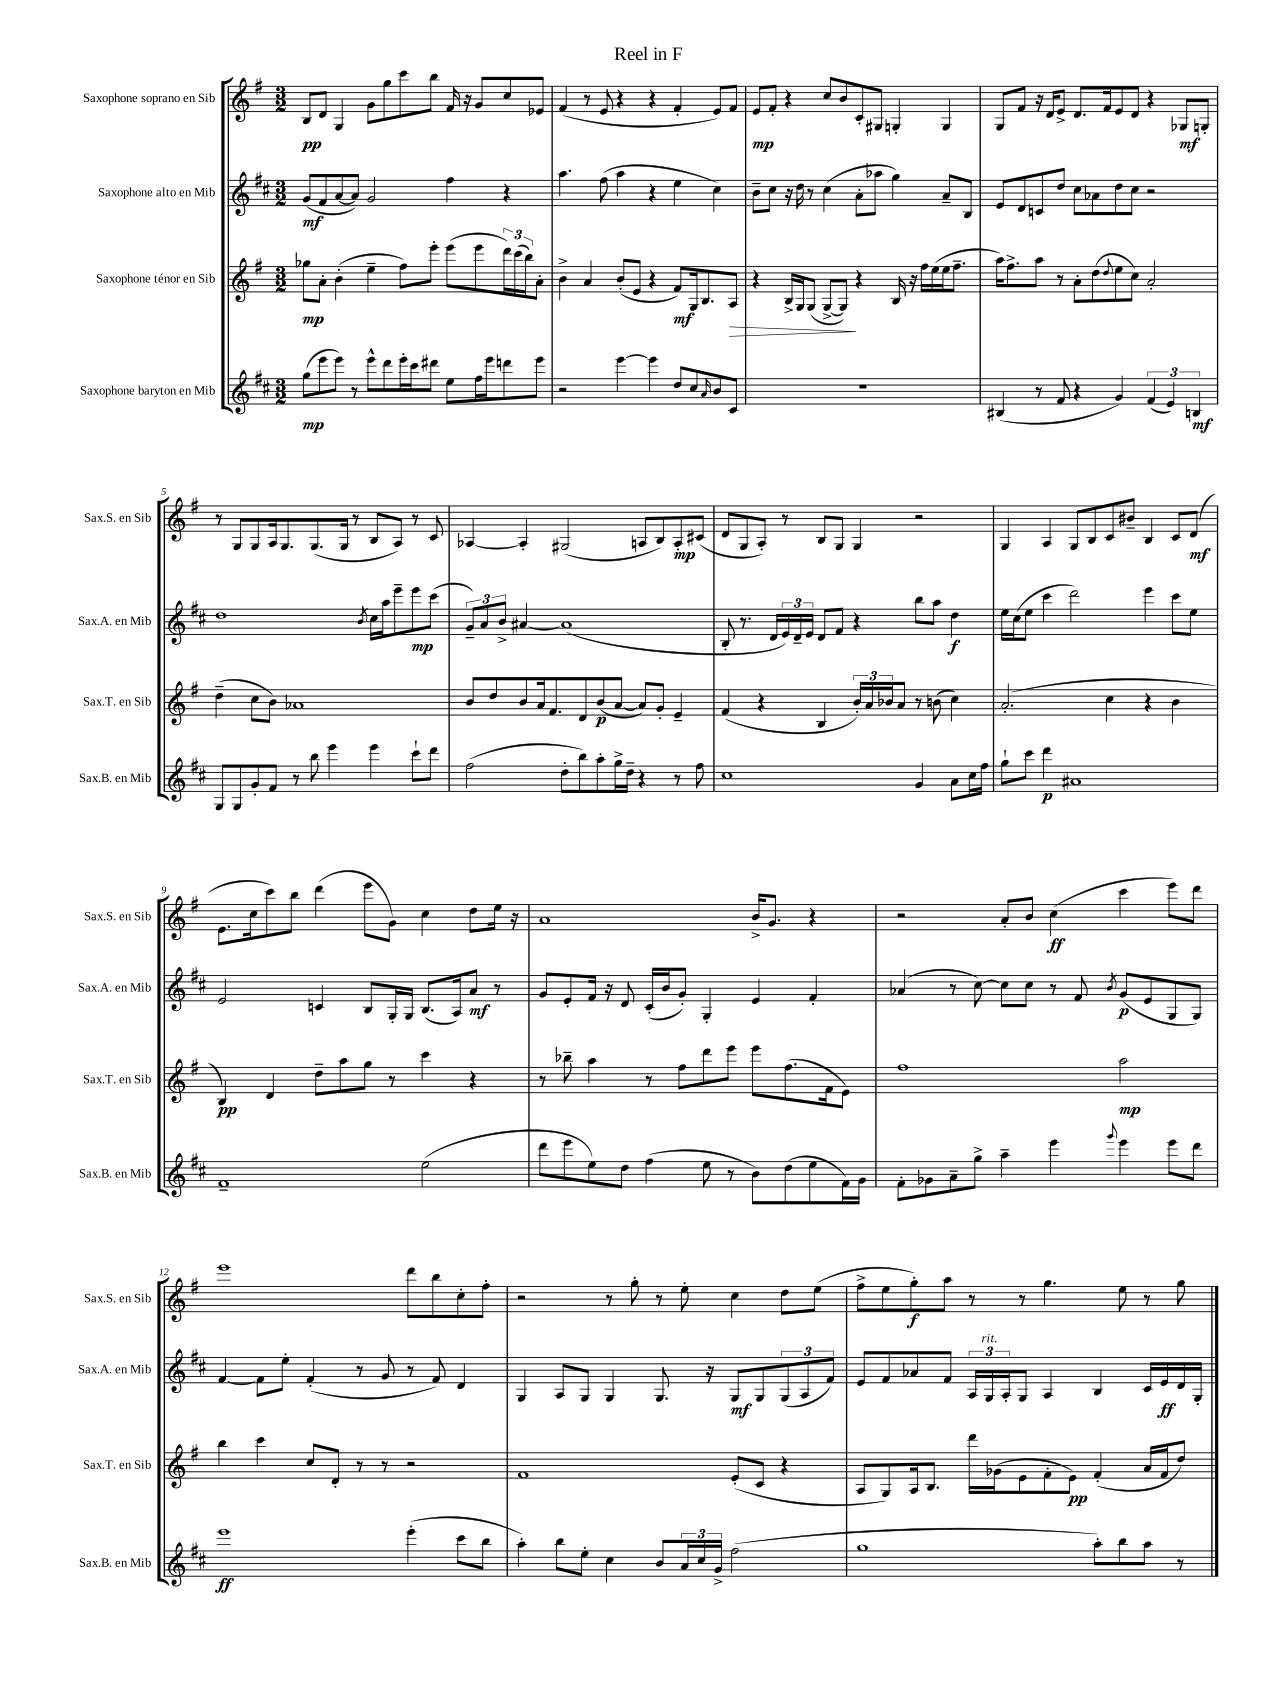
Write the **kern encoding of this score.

**kern	**dynam	**kern	**dynam	**kern	**dynam	**kern	**dynam
*part4	*part4	*part3	*part3	*part2	*part2	*part1	*part1
*staff4	*staff4	*staff3	*staff3	*staff2	*staff2	*staff1	*staff1
*I"Saxophone baryton en Mib	*	*I"Saxophone ténor en Sib	*	*I"Saxophone alto en Mib	*	*I"Saxophone soprano en Sib	*
*I'Sax.B. en Mib	*	*I'Sax.T. en Sib	*	*I'Sax.A. en Mib	*	*I'Sax.S. en Sib	*
*clefG2	*	*clefG2	*	*clefG2	*	*clefG2	*
*k[f#c#]	*	*k[f#]	*	*k[f#c#]	*	*k[f#]	*
*M3/2	*	*M3/2	*	*M3/2	*	*M3/2	*
=1	=1	=1	=1	=1	=1	=1	=1
(8gg\L	mp	8gg-X\L	mp	(8g/L	mf	8B/L	pp
8eee\	.	8a'\J	.	8f#/	.	8d/J	.
8eee\J)	.	(4b'\	.	[8a/	.	4G/	.
8r	.	.	.	8a/J])	.	.	.
8eee^^\L	.	4ee~\	.	2g/	.	8g\L	.
8ddd\	.	.	.	.	.	8gg\	.
16eee'\L	.	8ff#\L)	.	.	.	8ccc\	.
16ccc#\J	.	.	.	.	.	.	.
8ddd#X\J	.	8eee'\J	.	.	.	8bb\J	.
8ee\L	.	(8eee\L	.	4ff#\	.	16f#/	.
.	.	.	.	.	.	16r	.
16ff#\L	.	8eee\	.	.	.	8g/L	.
16eee\J	.	.	.	.	.	.	.
8dddn\	.	24ddd\L)	.	4r	.	8cc/	.
.	.	(24ccc\	.	.	.	.	.
.	.	24bb\J)	.	.	.	.	.
8eee\J	.	8a'\J	.	.	.	8e-X/J	.
=2	=2	=2	=2	=2	=2	=2	=2
2r	.	4b^\	.	4.aa\	.	(4f#/	.
.	.	4a/	.	.	.	8r	.
.	.	.	.	(8ff#\	.	8e/	.
[4eee\	.	(8b'/L	.	4aa\	.	4r	.
.	.	8e/J	.	.	.	.	.
4eee\]	.	4r	.	4r	.	4r	.
8dd/L	.	8f#/L)	mf	4ee\	.	4f#'/	.
8cc#/	.	16G/k	.	.	.	.	.
.	.	8.B/	.	.	.	.	.
16qqa/	.	.	.	.	.	.	.
8b/	.	.	.	4cc#\)	.	8e/L)	.
!	!	!	!LO:HP:b	!	!	!	!
8c#/J	.	8A/J	>	.	.	8f#/J	.
=3	=3	=3	=3	=3	=3	=3	=3
1.r	.	4r	.	8b~\L	.	8e/L	mp
.	.	.	.	8cc#\J	.	8f#'/J	.
.	.	16B^/LL	.	16r	.	4r	.
.	.	16G/J	.	16dd\	.	.	.
.	.	(8G/J	.	8r	.	.	.
.	.	[8G^/L	.	(4cc#\	.	8cc/L	.
.	.	8G/J])	.	.	.	8b/	.
.	.	4r	]	8a'\L	.	8c'/	.
.	.	.	.	8aa-X\J	.	8G#X/J	.
.	.	16B/	.	4gg\)	.	4Gn'/	.
.	.	16r	.	.	.	.	.
.	.	16ff#\LL	.	.	.	.	.
.	.	(16ee\	.	.	.	.	.
.	.	16ee\J	.	8a~/L	.	4G/	.
.	.	8.ff#~\J	.	.	.	.	.
.	.	.	.	8B/J	.	.	.
=4	=4	=4	=4	=4	=4	=4	=4
(4B#X/	.	16aa\KL)	.	8e/L	.	8G/L	.
.	.	8.ff#^\	.	.	.	.	.
.	.	.	.	8d/	.	8f#/J	.
8r	.	8aa\J	.	8cn/	.	16r	.
.	.	.	.	.	.	16d/KL	.
8f#/	.	8r	.	8dd/J	.	8e^/J	.
4r	.	8a'\L	.	8cc#\L	.	8.d/L	.
.	.	(8dd\	.	8a-X\	.	.	.
.	.	.	.	.	.	16f#/k	.
.	.	8qqdd/	.	.	.	.	.
4g/)	.	8ee\	.	8dd\	.	8e/	.
.	.	8cc\J)	.	8cc#\J	.	8d/J	.
(6f#/	.	2a'/	.	2r	.	4r	.
6e/)	.	.	.	.	.	.	.
.	.	.	.	.	.	8G-X/L	mf
6Bn/	mf	.	.	.	.	.	.
.	.	.	.	.	.	8Gn'/J	.
!!LO:LB:g=z
=5	=5	=5	=5	=5	=5	=5	=5
8G/L	.	(4dd~\	.	1dd	.	8r	.
8G/	.	.	.	.	.	8G/L	.
8g'/	.	8cc\L	.	.	.	8G/	.
8f#/J	.	8b\J)	.	.	.	16A/k	.
.	.	.	.	.	.	8.G/	.
8r	.	1a-X	.	.	.	.	.
8bb\	.	.	.	.	.	(8.G/	.
4eee\	.	.	.	.	.	.	.
.	.	.	.	.	.	16G/Jk	.
.	.	.	.	.	.	8r	.
.	.	.	.	8qb/	.	.	.
4eee\	.	.	.	16cc#\LL	.	8B/L	.
.	.	.	.	16aa\J	.	.	.
.	.	.	.	8eee~\	.	8A/J)	.
8ccc#`\L	.	.	.	8eee\	mp	8r	.
8ddd\J	.	.	.	(8ccc#\J	.	8c/	.
=6	=6	=6	=6	=6	=6	=6	=6
(2ff#\	.	8b/L	.	12g~/L)	.	[4A-X/	.
.	.	.	.	12a/	.	.	.
.	.	8dd/	.	.	.	.	.
.	.	.	.	12b^/J	.	.	.
.	.	8b/	.	[4a#X/	.	4A-'/]	.
.	.	16a/k	.	.	.	.	.
.	.	8.f#/	.	.	.	.	.
8dd'\L	.	.	.	(1a#]	.	(2G#X/	.
8bb\)	.	8d/	.	.	.	.	.
8aa'\	.	(8b/	p	.	.	.	.
16gg^\L	.	[8a/J	.	.	.	.	.
16dd~\JJ	.	.	.	.	.	.	.
4r	.	8a/L])	.	.	.	8An/L	.
.	.	8g'/J	.	.	.	8B/)	.
8r	.	4e~/	.	.	.	8A'/	mp
8ff#\	.	.	.	.	.	(8c#X/J	.
=7	=7	=7	=7	=7	=7	=7	=7
1cc#	.	(4f#/	.	8B'/	.	8d/L	.
.	.	.	.	8.r	.	8G/	.
.	.	4r	.	.	.	8A'/J)	.
.	.	.	.	16d/LL	.	.	.
.	.	.	.	24e/)	.	8r	.
.	.	.	.	24d~/	.	.	.
.	.	.	.	24e/JJ	.	.	.
.	.	4B/	.	8d/L	.	8B/L	.
.	.	.	.	8f#/J	.	8G/J	.
.	.	24b'/LL)	.	4r	.	4G/	.
.	.	24a/	.	.	.	.	.
.	.	24b-X/J	.	.	.	.	.
.	.	8a/J	.	.	.	.	.
4g/	.	8r	.	8bb\L	.	2r	.
.	.	(8bn\	.	8aa\J	.	.	.
8a\L	.	4cc\)	.	4dd\	f	.	.
16cc#\L	.	.	.	.	.	.	.
16ff#\JJ	.	.	.	.	.	.	.
=8	=8	=8	=8	=8	=8	=8	=8
8gg`\L	.	(2.a'/	.	16ee\LL	.	4G/	.
.	.	.	.	(16cc#\J	.	.	.
8ccc#\J	.	.	.	8ee\J	.	.	.
4ddd\	p	.	.	4ccc#\	.	4A/	.
1a#X	.	.	.	2ddd\)	.	8G/L	.
.	.	.	.	.	.	8B/	.
.	.	4cc\	.	.	.	8c/	.
.	.	.	.	.	.	8b#X~/J	.
.	.	4r	.	4eee\	.	4B/	.
.	.	4b\	.	8ccc#\L	.	8c/L	.
.	.	.	.	8ee\J	.	(8d/J	mf
!!LO:LB:g=z
=9	=9	=9	=9	=9	=9	=9	=9
1f#~	.	4B/)	pp	2e/	.	8.e\L	.
.	.	.	.	.	.	16cc\k	.
.	.	4d/	.	.	.	8ccc\)	.
.	.	.	.	.	.	8bb\J	.
.	.	8dd~\L	.	4cn/	.	(4ddd\	.
.	.	8aa\	.	.	.	.	.
.	.	8gg\J	.	8B/L	.	8eee\L	.
.	.	8r	.	16G'/L	.	8g\J)	.
.	.	.	.	16G/JJ	.	.	.
(2ee\	.	4ccc\	.	(8.B/L	.	4cc\	.
.	.	.	.	16A/k)	.	.	.
.	.	4r	.	8a/J	mf	8dd\L	.
.	.	.	.	8r	.	16ee\Jk	.
.	.	.	.	.	.	16r	.
=10	=10	=10	=10	=10	=10	=10	=10
8ddd\L	.	8r	.	8g/L	.	1a	.
8eee\	.	8bb-X~\	.	8e'/	.	.	.
8ee\)	.	4aa\	.	16f#/Jk	.	.	.
.	.	.	.	16r	.	.	.
8dd\J	.	.	.	8d/	.	.	.
(4ff#\	.	8r	.	(16c#'/LL	.	.	.
.	.	.	.	16b/J	.	.	.
.	.	8ff#\L	.	8g'/J)	.	.	.
8ee\	.	8ddd\	.	4G'/	.	.	.
8r	.	8eee\J	.	.	.	.	.
8b\L)	.	8eee\L	.	4e/	.	16b^/KL	.
.	.	.	.	.	.	8.g/J	.
(8dd\	.	(8.ff#\	.	.	.	.	.
8ee\	.	.	.	4f#'/	.	4r	.
.	.	16f#\k	.	.	.	.	.
16f#\L)	.	8e\J)	.	.	.	.	.
16g\JJ	.	.	.	.	.	.	.
=11	=11	=11	=11	=11	=11	=11	=11
8f#'\L	.	1ff#	.	(4a-X/	.	2r	.
8g-X\	.	.	.	.	.	.	.
8a~\	.	.	.	8r	.	.	.
8gg^\J	.	.	.	[8cc#\)	.	.	.
4aa~\	.	.	.	8cc#\L]	.	8a'/L	.
.	.	.	.	8cc#\J	.	8b/J	.
4eee\	.	.	.	8r	.	(4cc\	ff
.	.	.	.	8f#/	.	.	.
8qqggg/	.	.	.	8qb/	.	.	.
4eee\	.	2aa\	mp	(8g/L	p	4ccc\	.
.	.	.	.	8e/	.	.	.
8eee\L	.	.	.	8G/	.	8eee\L)	.
8ddd\J	.	.	.	8G/J)	.	8ddd\J	.
!!LO:LB:g=z
=12	=12	=12	=12	=12	=12	=12	=12
1eee	ff	4bb\	.	[4f#/	.	1eee	.
.	.	4ccc\	.	8f#\L]	.	.	.
.	.	.	.	8ee'\J	.	.	.
.	.	8cc/L	.	(4f#'/	.	.	.
.	.	8d'/J	.	.	.	.	.
.	.	8r	.	8r	.	.	.
.	.	8r	.	8g/	.	.	.
(4eee'\	.	2r	.	8r	.	8ddd\L	.
.	.	.	.	8f#/)	.	8bb\	.
8ccc#\L	.	.	.	4d/	.	8cc'\	.
8bb\J	.	.	.	.	.	8ff#'\J	.
=13	=13	=13	=13	=13	=13	=13	=13
4aa'\)	.	1f#	.	4G/	.	2r	.
8bb\L	.	.	.	8A/L	.	.	.
8ee'\J	.	.	.	8G/J	.	.	.
4cc#\	.	.	.	4G/	.	8r	.
.	.	.	.	.	.	8gg'\	.
8b/L	.	.	.	8.G/	.	8r	.
24a/L	.	.	.	.	.	8ee'\	.
24cc#/	.	.	.	.	.	.	.
.	.	.	.	16r	.	.	.
24g^/JJ	.	.	.	.	.	.	.
(2ff#\	.	(8e'/L	.	8G/L	mf	4cc\	.
.	.	8c/J	.	8G/	.	.	.
.	.	4r	.	(12G/	.	8dd\L	.
.	.	.	.	12A/	.	.	.
.	.	.	.	.	.	(8ee\J	.
.	.	.	.	12f#/J)	.	.	.
=14	=14	=14	=14	=14	=14	=14	=14
1gg	.	8A/L	.	8e/L	.	8ff#^\L	.
.	.	8G/)	.	8f#/	.	8ee\	.
.	.	16A/k	.	8a-X/	.	8gg'\)	f
.	.	8.B/J	.	.	.	.	.
.	.	.	.	8f#/J	.	8aa\J	.
.	.	16ddd\LL	.	24A/LL	.	8r	.
!	!	!	!	!LO:TX:a:i:t=rit.	!	!	!
.	.	.	.	24G/	.	.	.
.	.	(16g-X\J	.	.	.	.	.
.	.	.	.	24A'/J	.	.	.
.	.	8e\	.	8G/J	.	8r	.
.	.	8f#'\	.	4A/	.	4.gg\	.
.	.	8e\J)	pp	.	.	.	.
8aa'\L)	.	(4f#'/	.	4B/	.	.	.
8bb\	.	.	.	.	.	8ee\	.
8aa\J	.	16a/LL	.	16c#/LL	.	8r	.
.	.	16f#/J	.	16e/	ff	.	.
8r	.	8dd/J)	.	16d/	.	8gg\	.
.	.	.	.	16G'/JJ	.	.	.
==	==	==	==	==	==	==	==
*-	*-	*-	*-	*-	*-	*-	*-
